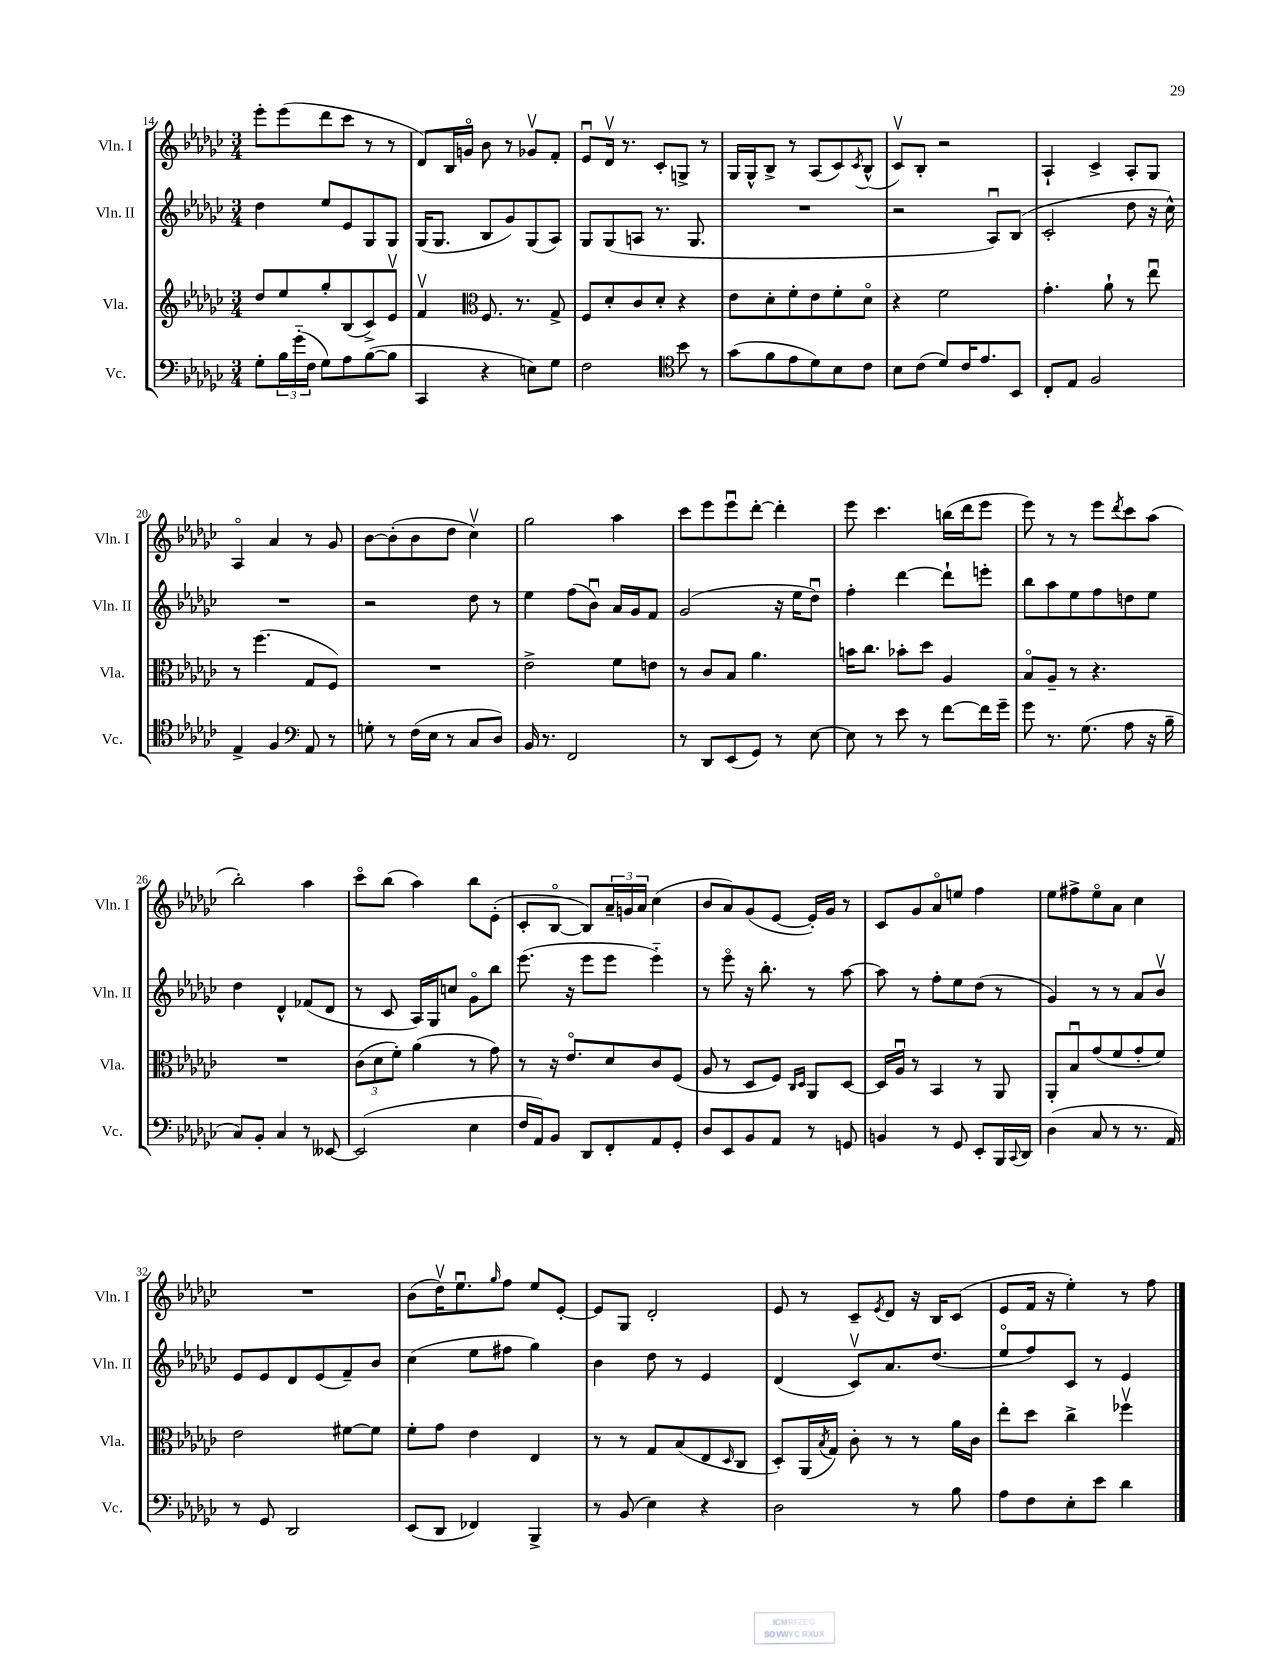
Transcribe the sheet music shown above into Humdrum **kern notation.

**kern	**kern	**kern	**kern
*staff4	*staff3	*staff2	*staff1
*clefF4	*clefG2	*clefG2	*clefG2
*k[b-e-a-d-g-c-]	*k[b-e-a-d-g-c-]	*k[b-e-a-d-g-c-]	*k[b-e-a-d-g-c-]
*M3/4	*M3/4	*M3/4	*M3/4
8G-'	8dd-	4dd-	8eee-'
24B-	8ee-	.	(8eee-
(24g-'~	.	.	.
24F	.	.	.
8G-)	8gg-'	8ee-	8ddd-
8A-	(8B-	8e-	8ccc-
([8B-	8c-^)	8G-	8r
8B-]	8e-v	8G-	8r
=	=	=	=
4CC-	4fv	(16G-	8d-)
.	.	8.G-	.
.	.	.	16B-
.	.	.	16go
*	*clefC3	*	*
4r	8.F	8B-	8b-
.	.	8g-)	8r
.	8.r	.	.
8E)	.	(8G-	8g-v
8G-	8G-^	8A-)	8f'
=	=	=	=
2F	8F	8G-	8e-u
.	8d-'	(8G-	16d-v
.	.	.	8.r
.	8c-	8A	.
.	8d-'	8.r	8c-'
*clefC4	*	*	*
8b-	4r	.	8G^
.	.	8.G-	.
8r	.	.	8r
=	=	=	=
(8g-	8e-	2.r	16G-
.	.	.	16G-^^
8f	8d-'	.	8B-^
8e-	8f'	.	8r
8d-)	8e-	.	(8A-
8B-	8f'	.	8c-)
.	.	.	8qc-
8c-	8d-o	.	(8B-^^
=	=	=	=
8B-	4r	2r	8c-v)
(8c-	.	.	8B-'
8d-)	2f	.	2r
16c-	.	.	.
8.e-	.	.	.
.	.	8A-u)	.
8BB-	.	(8B-	.
=	=	=	=
8C-'	4.g-'	2c-'	4A-`
8E-	.	.	.
2F	.	.	4c-^
.	8a-`	.	.
.	8r	8dd-	8A-'
.	8ee-u	16r	8G-
.	.	16cc-^^)	.
=	=	=	=
4E-^	8r	2.r	4A-o
.	(4.ff	.	.
4F	.	.	4a-
*clefF4	*	*	*
8AA-	8G-	.	8r
8r	8F)	.	8g-
=	=	=	=
8G'	2.r	2r	[8b-
8r	.	.	(8b-']
(16F	.	.	8b-
16E-	.	.	.
8r	.	.	8dd-
8C-	.	8dd-	4cc-v)
8D-)	.	8r	.
=	=	=	=
16BB-	2e-^	4ee-	2gg-
8.r	.	.	.
2FF	.	(8ff	.
.	.	8b-u)	.
.	8f	16a-	4aa-
.	.	16g-	.
.	8e	8f	.
=	=	=	=
8r	8r	(2g-	8ccc-
8DD-	8c-	.	8eee-
(8EE-	8B-	.	8eee-u
8GG-)	4.a-	.	[8ddd-'
8r	.	16r	4ddd-']
.	.	16ee-	.
[8E-	.	8dd-u)	.
=	=	=	=
8E-]	16b	4ff'	8eee-
.	8.cc-	.	.
8r	.	.	4.ccc-
8e-	8b-'	[4ddd-	.
8r	8dd-	.	.
[8f	4A-	8ddd-`]	(16bb
.	.	.	16ddd-
16f]	.	8eee'	8eee-
16g-~	.	.	.
=	=	=	=
8g-	8B-o	8bb-	8eee-)
8.r	8A-~	8aa-	8r
.	8r	8ee-	8r
(8.G-	.	.	.
.	4.r	8ff	8eee-
.	.	.	8qddd-
8A-	.	8dd	8ccc-
16r	.	8ee-	(8aa-
16B-~	.	.	.
=	=	=	=
8C-)	2.r	4dd-	2bb-')
8BB-'	.	.	.
4C-	.	4d-^^	.
8r	.	(8f-	4aa-
[8EE--	.	8d-	.
=	=	=	=
(2EE--]	(12c-	8r	8ccc-o
.	12d-	.	.
.	.	8c-	(8bb-
.	12f')	.	.
.	(4a-	16A-)	4aa-)
.	.	16G-	.
.	.	8cc	.
4E-	8r	8g-o	8bb-
.	8g-)	8bb-	(8e-'
=	=	=	=
16F	8r	(8.eee-	8c-'
16AA-)	.	.	.
8BB-	16r	.	[8B-o
.	8.e-o	16r	.
8DD-	.	8eee-	8B-])
8FF'	8d-	8eee-	24a-~
.	.	.	24g
.	.	.	24a-
8AA-	8c-	4eee-'~)	(4cc-
8GG-'	(8F	.	.
=	=	=	=
8D-	8A-	8r	8b-
8EE-	8r	8eee-o	8a-)
8BB-	8D-	16r	(8g-
.	.	8.bb-'	.
8AA-	8F)	.	[8e-
.	16qqC-	.	.
.	16qqD-	.	.
8r	8AA-	8r	16e-'])
.	.	.	16g-
8GG	[8D-	[8aa-	8r
=	=	=	=
4BB	16D-]	8aa-]	8c-
.	16A-u	.	.
.	8r	8r	8g-
8r	4BB-	8ff'	8a-o
8GG-	.	8ee-	8ee
8EE-'	8r	(8dd-	4ff
16BBB-	8AA-	8r	.
8qqCC-	.	.	.
16DD-	.	.	.
=	=	=	=
(4D-	8AA-'	4g-)	8ee-
.	8B-u	.	8ff#^
8C-	(8g-	8r	8ee-o
8r	8f	8r	8a-
8.r	8g-'	8a-	4cc-
.	8f)	8b-v	.
16AA-)	.	.	.
=	=	=	=
8r	2e-	8e-	2.r
8GG-	.	8e-	.
2DD-	.	8d-	.
.	.	(8e-	.
.	[8f#	8f~)	.
.	8f#]	8b-	.
=	=	=	=
(8EE-	8f'	(4cc-	(8b-
8DD-	8g-	.	16dd-v)
.	.	.	8.ee-u
4FF-)	4e-	8ee-	.
.	.	.	16qqgg-
.	.	8ff#	8ff
4BBB-^	4E-	4gg-)	8ee-
.	.	.	[8e-'
=	=	=	=
8r	8r	4b-	8e-]
(8BB-	8r	.	8G-
4E-)	8G-	8dd-	2d-'
.	(8B-	8r	.
4r	8E-	4e-	.
.	16qqD-	.	.
.	8C-	.	.
=	=	=	=
2D-	8D-')	(4d-	8e-
.	(16AA-	.	8r
.	8qB-	.	.
.	16G-)	.	.
.	8c-'	8c-v)	8c-~
.	.	.	8qe-
.	8r	8.a-	8d-
8r	8r	.	16r
.	.	(8.dd-	16B-
8B-	16a-	.	(8c-
.	16c-	.	.
=	=	=	=
8A-	8ee-'	8ee-o	8e-
8F	8dd-	8ff)	16f
.	.	.	16r
8E-'	4cc-^	8c-	4ee-')
8e-	.	8r	.
4d-	4ff-v	4e-	8r
.	.	.	8ff
==	==	==	==
*-	*-	*-	*-
